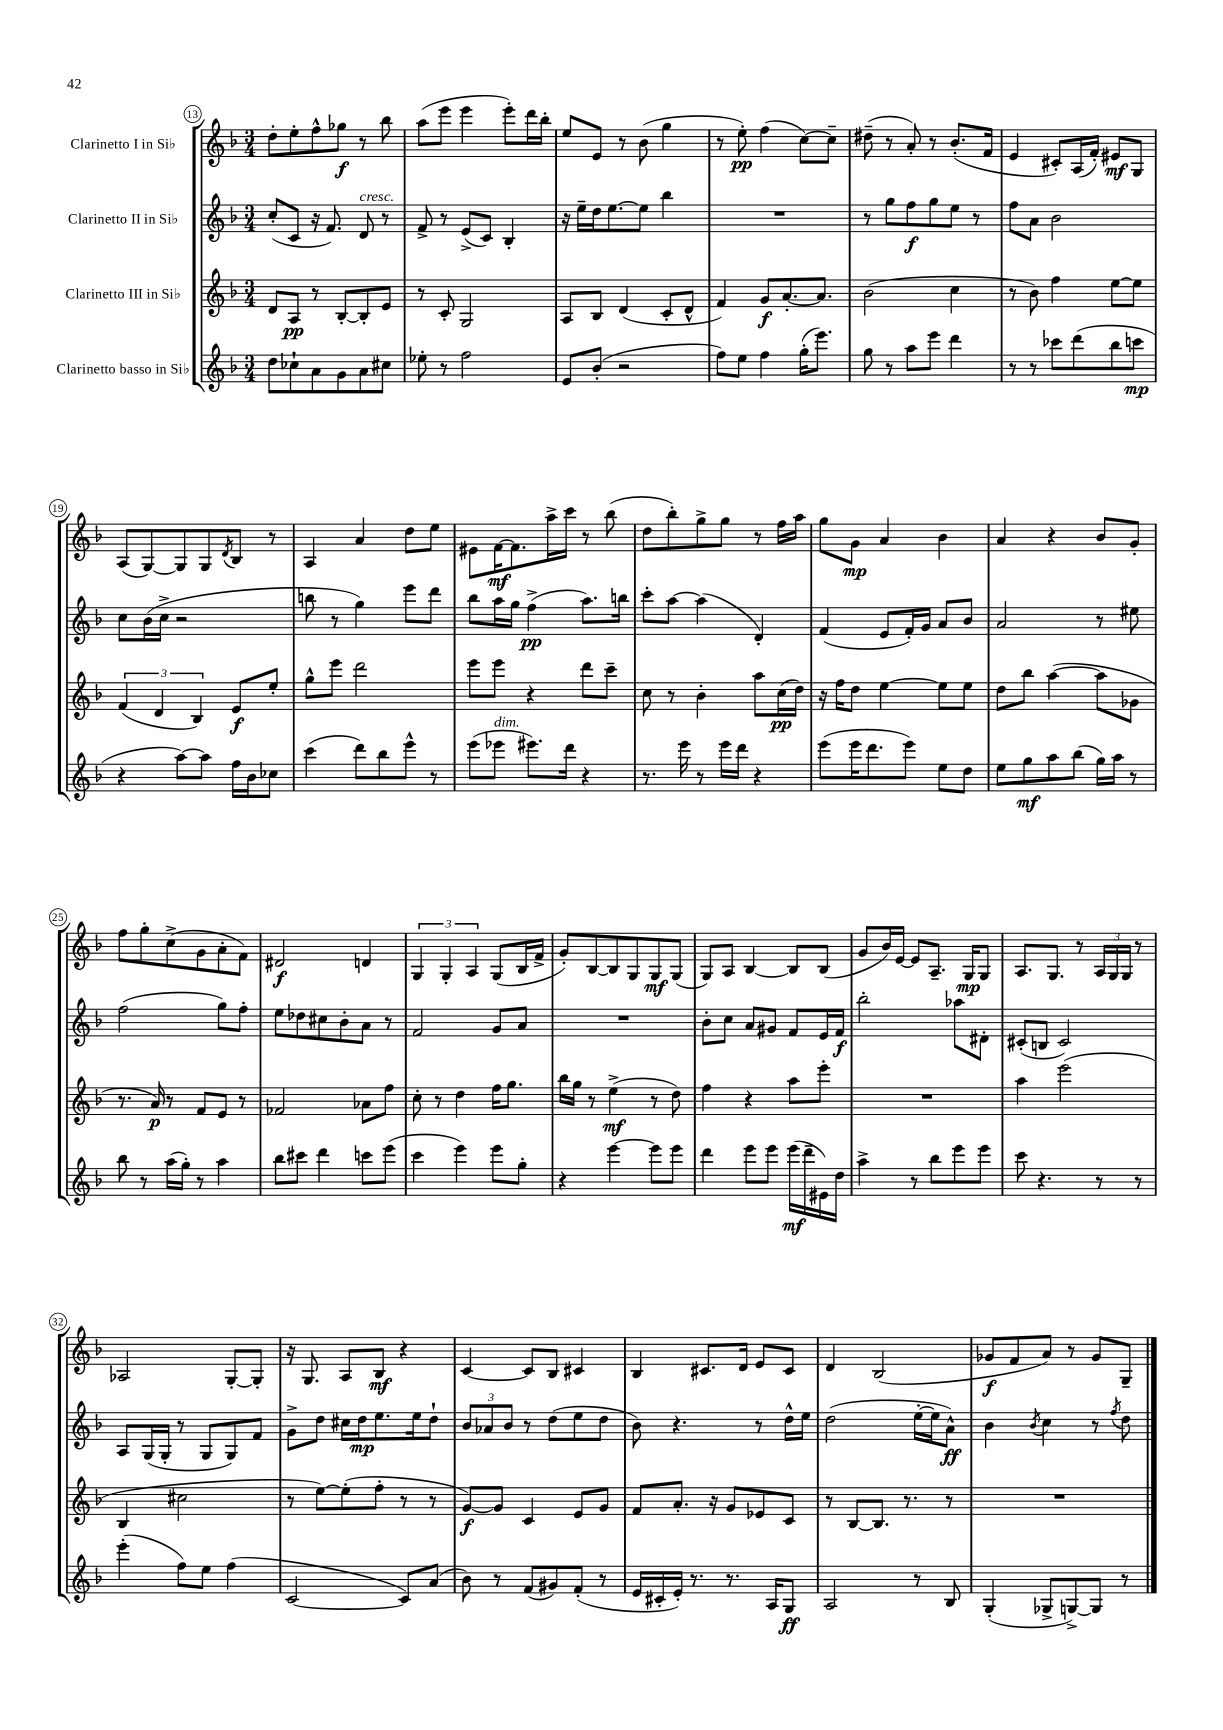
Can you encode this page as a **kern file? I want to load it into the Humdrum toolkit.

**kern	**kern	**kern	**kern
*staff4	*staff3	*staff2	*staff1
*clefG2	*clefG2	*clefG2	*clefG2
*k[b-]	*k[b-]	*k[b-]	*k[b-]
*M3/4	*M3/4	*M3/4	*M3/4
8dd	8d	(8cc'	8dd'
8cc-`	8A	8c	8ee'
8a	8r	16r	8ff^^
.	.	8.f)	.
8g	[8B-'	.	8gg-
8a	8B-']	8d	8r
8cc#	8e	8r	8bb-
=	=	=	=
8ee-'	8r	8f^	(8aa
8r	8c'	8r	8eee
2ff	2G	(8e^	4eee
.	.	8c)	.
.	.	4B-'	8eee')
.	.	.	16ddd
.	.	.	16bb-'
=	=	=	=
8e	8A	16r	8ee
.	.	16ee~	.
(8b-'	8B-	16dd	8e
.	.	[8.ee	.
2r	(4d	.	8r
.	.	8ee]	(8b-
.	8c'	4bb-	4gg
.	8d^^	.	.
=	=	=	=
8ff)	4f)	2.r	8r
8ee	.	.	8ee')
4ff	8g	.	(4ff
.	[8.a'	.	.
(16gg'	.	.	[8cc)
8.eee)	8.a]	.	.
.	.	.	8cc~]
=	=	=	=
8gg	(2b-	8r	(8dd#~
8r	.	8gg	8r
8aa	.	8ff	8a')
8eee	.	8gg	8r
4ddd	4cc	8ee	(8.b-'
.	.	8r	.
.	.	.	16f
=	=	=	=
8r	8r	8ff	4e
8r	8b-)	8a	.
8ccc-	4ff	2b-	8c#')
(8ddd	.	.	(16A
.	.	.	16f')
8bb-	[8ee	.	8e#
8ccc	8ee]	.	8G
=	=	=	=
4r	(6f	8cc	(8A
.	.	(16b-	[8G)
.	6d	.	.
.	.	16cc^	.
[8aa)	.	2r	8G]
.	6B-)	.	.
8aa]	.	.	8G
.	.	.	8qd
16ff	8e	.	8B-
16b-	.	.	.
8cc-	8ee'	.	8r
=	=	=	=
(4ccc	8gg^^	8bb	4A
.	8eee	8r	.
8ddd)	2ddd	4gg)	4a
8bb-	.	.	.
8eee^^	.	8eee	8dd
8r	.	8ddd	8ee
=	=	=	=
(8eee	8eee	8bb-	8e#
8eee-	8eee	16aa	[16f
.	.	16gg	8.f]
8.eee#)	4r	(4ff^	.
.	.	.	16aa^
16ddd	.	.	16ccc
4r	8ddd	8.aa)	8r
.	8ccc~	.	(8bb-
.	.	16bb	.
=	=	=	=
8.r	8cc	8ccc'	8dd
.	8r	[8aa	8bb-')
16eee	.	.	.
8r	4b-'	(4aa]	8gg^
16eee	.	.	8gg
16ddd	.	.	.
4r	8aa	4d')	8r
.	(16cc	.	16ff
.	16dd)	.	16aa
=	=	=	=
(8eee	16r	(4f	8gg
.	16ff	.	.
16eee	8dd	.	8g
8.ddd	.	.	.
.	[4ee	8e	4a
8eee)	.	16f')	.
.	.	16g	.
8ee	8ee]	8a	4b-
8dd	8ee	8b-	.
=	=	=	=
8ee	8dd	2a	4a
8gg	8bb-	.	.
8aa	([4aa	.	4r
(8bb-	.	.	.
16gg)	8aa]	8r	8b-
16aa	.	.	.
8r	8g-	8ee#	8g'
=	=	=	=
8bb-	8.r	(2ff	8ff
8r	.	.	8gg'
.	16a)	.	.
(16aa	8r	.	(8cc^
16gg')	.	.	.
8r	8f	.	8g
4aa	8e	8gg)	8a'
.	8r	8ff'	8f)
=	=	=	=
8bb-	2f-	8ee	2d#
8ccc#	.	8dd-	.
4ddd	.	8cc#	.
.	.	8b-'	.
8ccc	8a-	8a	4d
(8eee	8ff	8r	.
=	=	=	=
4ccc	8cc'	2f	6G
.	8r	.	.
.	.	.	6G'
4eee)	4dd	.	.
.	.	.	6A
8eee	16ff	8g	(8G
.	8.gg	.	.
8gg'	.	8a	16B-
.	.	.	16f^
=	=	=	=
4r	16bb-	2.r	8g')
.	16gg	.	.
.	8r	.	[8B-
[4eee	(4ee^	.	8B-]
.	.	.	8G
8eee]	8r	.	8G
8eee	8dd)	.	(8G
=	=	=	=
4ddd	4ff	8b-'	8G)
.	.	8cc	8A
8eee	4r	8a	[4B-
8eee	.	8g#	.
(16eee	8aa	8f	8B-]
16ddd~	.	.	.
16e#)	8eee'	16e	(8B-
16dd	.	16f	.
=	=	=	=
4aa^	2.r	2bb-'	8g
.	.	.	16b-)
.	.	.	[16e
8r	.	.	8e]
8bb-	.	.	8.A~
8eee	.	8aa-	.
.	.	.	16G
8eee	.	8d#'	8G
=	=	=	=
8ccc	4aa	(8c#'	8.A
4.r	.	8B	.
.	.	.	8.G
.	(2eee	2c#)	.
.	.	.	8r
8r	.	.	24A
.	.	.	24G
.	.	.	24G
8r	.	.	8r
=	=	=	=
(4eee'	4B-	8A	2A-
.	.	(16G	.
.	.	16G'	.
8ff)	2cc#	8r	.
8ee	.	8G	.
(4ff	.	8G)	[8G'
.	.	8f	8G']
=	=	=	=
[2c	8r	8g^	16r
.	.	.	8.G
.	[8ee)	8dd	.
.	(8ee']	16cc#	8A
.	.	16dd	.
.	8ff'	8.ee	8B-
8c])	8r	.	4r
.	.	16ee	.
(8a	8r	8dd`	.
=	=	=	=
8b-)	[8g)	12b-	[4c
.	.	12a-	.
8r	8g]	.	.
.	.	12b-	.
(8f	4c	8r	8c]
8g#)	.	(8dd	8B-
(8f'	8e	8ee	4c#
8r	8g	8dd	.
=	=	=	=
16e	8f	8b-)	4B-
16c#'	.	.	.
16e')	8.a'	4.r	.
8.r	.	.	.
.	.	.	8.c#
.	16r	.	.
8.r	8g	.	.
.	.	.	16d
.	8e-	8r	8e
16A	.	.	.
8G	8c	16dd^^	8c#
.	.	16ee	.
=	=	=	=
2A	8r	(2dd	4d
.	[8B-	.	.
.	8.B-]	.	(2B-
.	8.r	.	.
8r	.	[16ee'	.
.	.	16ee]	.
8B-	8r	8a^^)	.
=	=	=	=
(4G'	2.r	4b-	8g-
.	.	.	8f
.	.	8qb-	.
8G-^	.	4cc	8a)
[8G^)	.	.	8r
8G]	.	8r	8g-
.	.	8qff	.
8r	.	8dd	8G~
==	==	==	==
*-	*-	*-	*-
